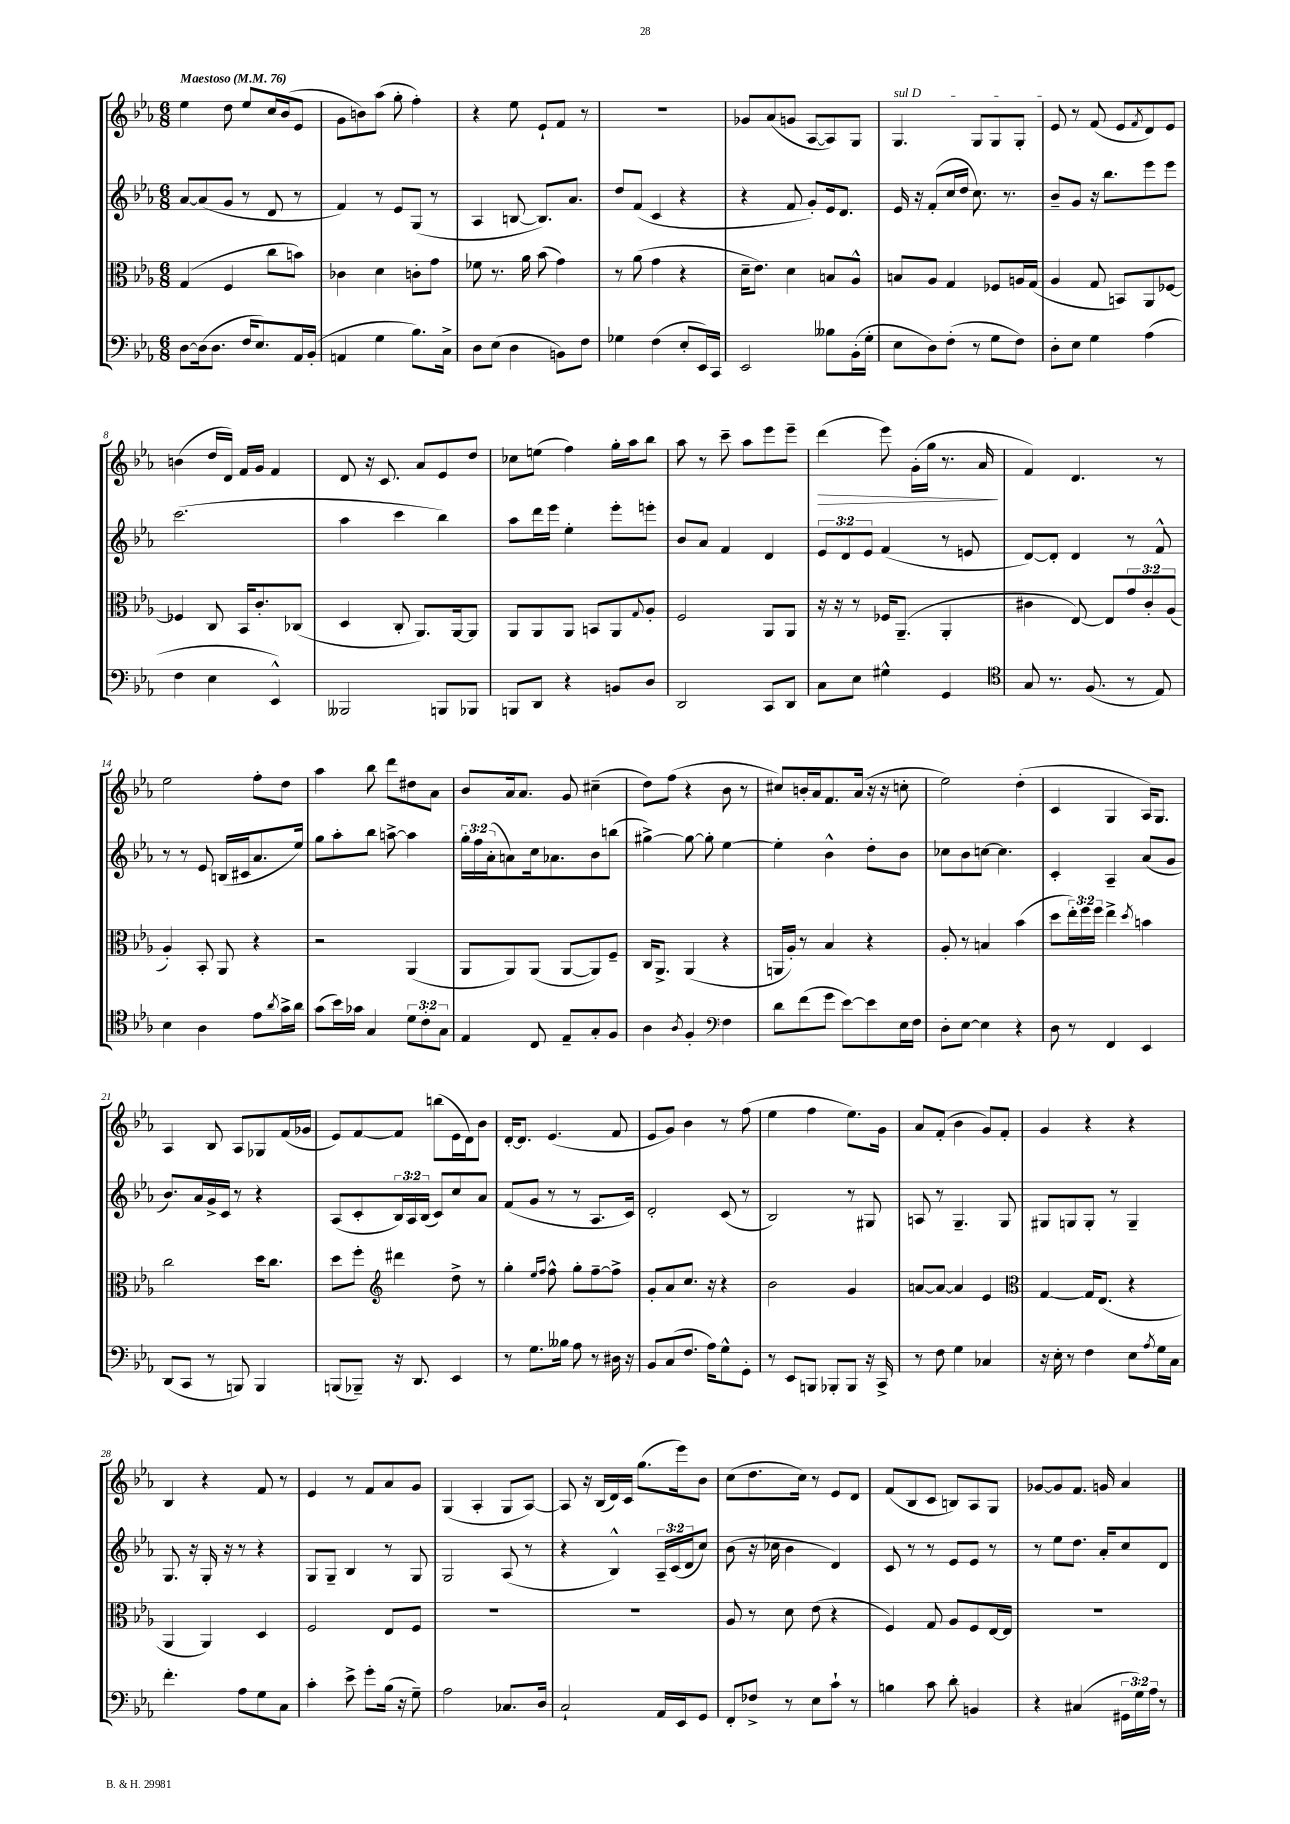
<<
\new StaffGroup <<
\new Staff = "s0" {
    \clef treble \key ees \major \numericTimeSignature \time 6/8 \tempo "Maestoso" 4 = 76
    ees''4 d''8 ees''8 c''16 bes'16( ees'8 |
    g'8 b'8) aes''8( g''8-. f''4-.) |
    r4 ees''8 ees'8-! f'8 r8 |
    R2. |
    ges'8 aes'8( g'8 aes8~ aes8) g8 |
    \once \override TextSpanner.bound-details.left.text = \markup { \italic "sul D" } g4.\startTextSpan g8 g8 g8-. |
    ees'8\stopTextSpan r8 f'8( ees'8 \acciaccatura { f'8 } d'8) ees'8 |
    b'4( d''16 d'16) f'16 g'16 f'4 |
    d'8 r16 c'8. aes'8 ees'8 d''8 |
    ces''8 e''8( f''4) g''16-. aes''16 bes''8 |
    aes''8 r8 c'''8-- aes''8 ees'''8 ees'''8-- |
    d'''4\>( ees'''8) g'16-.( g''16 r8. aes'16\! |
    f'4) d'4. r8 |
    ees''2 f''8-. d''8 |
    aes''4 bes''8 d'''8 dis''8 aes'8 |
    bes'8 aes'16 aes'8. g'8 cis''4--( |
    d''8) f''8( r4 bes'8 r8 |
    cis''8) b'16-. aes'16 f'8. aes'16( r16 r16 c''8-. |
    ees''2) d''4-.( |
    c'4 g4 aes16) g8. |
    aes4 bes8 aes8 ges8 f'16( ges'16 |
    ees'8) f'8~ f'8 b''8( ees'16 d'16) bes'8 |
    d'16~-. d'8. ees'4.( f'8 |
    ees'8 g'8) bes'4 r8 f''8( |
    ees''4 f''4 ees''8.) g'16 |
    aes'8 f'8-.( bes'4 g'8) f'8-. |
    g'4 r4 r4 |
    bes4 r4 f'8 r8 |
    ees'4 r8 f'8 aes'8 g'8 |
    g4( aes4-. g8 aes8~) |
    aes8 r16 bes16( d'16) c'16 g''8.( ees'''16) bes'8 |
    c''8( d''8. c''16) r8 ees'8 d'8 |
    f'8( bes8 c'8 b8) aes8 g8 |
    ges'8~ ges'8 f'8. g'16 aes'4 \bar "|." |
}
\new Staff = "s1" {
    \clef treble \key ees \major \numericTimeSignature \time 6/8 \override Staff.TupletNumber.text = #tuplet-number::calc-fraction-text
    aes'8~ aes'8( g'8 r8 d'8 r8 |
    f'4) r8 ees'8 g8( r8 |
    aes4 b8~ b8.) aes'8. |
    d''8 f'8( c'4 r4 |
    r4 f'8 g'8-.) ees'16 d'8. |
    ees'16 r16 f'8-.( c''16 d''16 c''8.) r8. |
    bes'8-- g'8 r16 bes''8. ees'''8 ees'''8 |
    c'''2.( |
    aes''4 c'''4 bes''4) |
    aes''8 d'''16 ees'''16 ees''4-. ees'''8-. e'''8-. |
    bes'8 aes'8 f'4 d'4 |
    \tuplet 3/2 { ees'8 d'8 ees'8 } f'4( r8 e'8 |
    d'8~) d'8-. d'4 r8 f'8-^ |
    r8 r8 ees'8 b16( cis'16 aes'8. ees''16) |
    g''8 aes''8-. bes''8 a''8~-> a''4 |
    \tuplet 3/2 { g''16-. f''16 aes'16-.( } a'8) c''16 aes'8. bes'8 b''8( |
    gis''4~->) gis''8~ gis''8-. ees''4~ |
    ees''4-. bes'4-^ d''8-. bes'8 |
    ces''8 bes'8 c''8~ c''4. |
    c'4-. aes4-- aes'8( g'8 |
    bes'8.) aes'16 g'16-> c'16 r8 r4 |
    aes8( c'8-. \tuplet 3/2 { bes16) aes16 bes16( } c'8) c''8 aes'8 |
    f'8( g'8 r8 r8 aes8. c'16) |
    d'2-. c'8( r8 |
    bes2) r8 gis8 |
    a8 r8 g4.-- g8 |
    gis8 g8 g8-. r8 g4-- |
    g8. r16 g16-. r16 r8 r4 |
    g8 g8-- bes4 r8 g8 |
    g2 aes8( r8 |
    r4 bes4-^) \tuplet 3/2 { aes16-- c'16( d'16 } c''8) |
    bes'8( r16 ces''16 bes'4 d'4) |
    c'8 r8 r8 ees'8 ees'8 r8 |
    r8 ees''8 d''8. aes'16-. c''8 d'8 \bar "|." |
}
\new Staff = "s2" {
    \clef alto \key ees \major \numericTimeSignature \time 6/8 \override Staff.TupletNumber.text = #tuplet-number::calc-fraction-text
    g4( f4 c''8 b'8) |
    ces'4 d'4 c'8-. g'8 |
    fes'8 r8. aes'16 bes'8( g'4) |
    r8 aes'8( g'4 r4 |
    d'16-- ees'8.) d'4 b8 aes8-^ |
    b8 aes8 g4 fes8 a16 g16( |
    aes4 g8 b,8) aes,8 fes8~ |
    fes4 c8 bes,16 c'8.-. ces8( |
    d4 c8-. aes,8.) aes,16~ aes,8 |
    aes,8 aes,8 aes,8 b,8 aes,8 \appoggiatura { g8 } aes8-. |
    f2 aes,8 aes,8 |
    r16 r16 r8 fes16 aes,8.--( aes,4-. |
    cis'4 ees8~) ees8 \tuplet 3/2 { g'8 cis'8-. aes8( } |
    aes4-.) bes,8-. aes,8 r4 |
    r2 aes,4( |
    aes,8 aes,8) aes,8( aes,8~ aes,8) f8-- |
    c16 aes,8.-> aes,4( r4 |
    a,16 aes16-.) r8 bes4 r4 |
    aes8-. r8 b4 bes'4( |
    d''8 \tuplet 3/2 { ees''16-.) f''16 f''16 } ees''4-> \acciaccatura { d''8 } b'4 |
    c''2 d''16 c''8. |
    d''8 f''8-. \clef treble dis'''4 d''8-> r8 |
    g''4-. \grace { ees''16 f''16 } f''8-^ g''8-. f''8~-- f''8-> |
    g'8-. aes'8 c''8. r16 r4 |
    bes'2 g'4 |
    a'8~ a'8~ a'4 ees'4 |
    \clef alto g4~ g16 ees8.( r4 |
    aes,4 aes,4) d4 |
    f2 ees8 f8 |
    R2. |
    R2. |
    aes8 r8 d'8 ees'8( r4 |
    f4) g8 aes8 f8 ees16~ ees16 |
    r2. \bar "|." |
}
\new Staff = "s3" {
    \clef bass \key ees \major \numericTimeSignature \time 6/8 \override Staff.TupletNumber.text = #tuplet-number::calc-fraction-text
    d8~ d16( d8. f16 ees8.) aes,16 bes,16-.( |
    a,4 g4 bes8.) c16-> |
    d8 ees8( d4 b,8) f8 |
    ges4 f4( ees8-. ees,16) c,16 |
    ees,2 beses8 bes,16-.( g16-. |
    ees8 d8) f8-.( r8 g8 f8) |
    d8-. ees8 g4 aes4( |
    f4 ees4 ees,4-^) |
    beses,,2 b,,8 bes,,8 |
    b,,8 d,8 r4 b,8 d8 |
    d,2 c,8 d,8 |
    c8 ees8 gis4-^ g,4 |
    \clef tenor g8 r8. f8.( r8 ees8) |
    bes4 aes4 ees'8 \acciaccatura { aes'8 } g'16-> aes'16 |
    g'8( bes'16) ges'16 g4 \tuplet 3/2 { d'8 c'8-. g8 } |
    ees4 c8 ees8-- g8-. f8 |
    aes4 \acciaccatura { aes8 } f4-. \clef bass f4 |
    d'8 f'8( g'8 ees'8~) ees'8 ees16 f16 |
    d8-. ees8~ ees4 r4 |
    d8 r8 f,4 ees,4 |
    d,8( c,8 r8 b,,8) b,,4 |
    b,,8( bes,,8--) r16 d,8. ees,4 |
    r8 g8. beses16 aes8 r8 dis16 r16 |
    bes,8 c8( f8. aes16) g8-^ g,8-. |
    r8 ees,8 b,,8 bes,,8-. bes,,8 r16 c,16-> |
    r8 f8 g4 ces4 |
    r16 ees16-. r8 f4 ees8 \acciaccatura { aes8 } g16 c16 |
    f'4.-. aes8 g8 c8 |
    c'4-. ees'8-> g'8-. bes16( r16 g8--) |
    aes2 ces8. d16 |
    c2-! aes,16 ees,16 g,8 |
    f,8-. fes8-> r8 ees8 c'8-! r8 |
    b4 c'8 d'8-. b,4 |
    r4 cis4( \tuplet 3/2 { gis,16 g16) aes16 } r8 \bar "|." |
}
>>
>>
